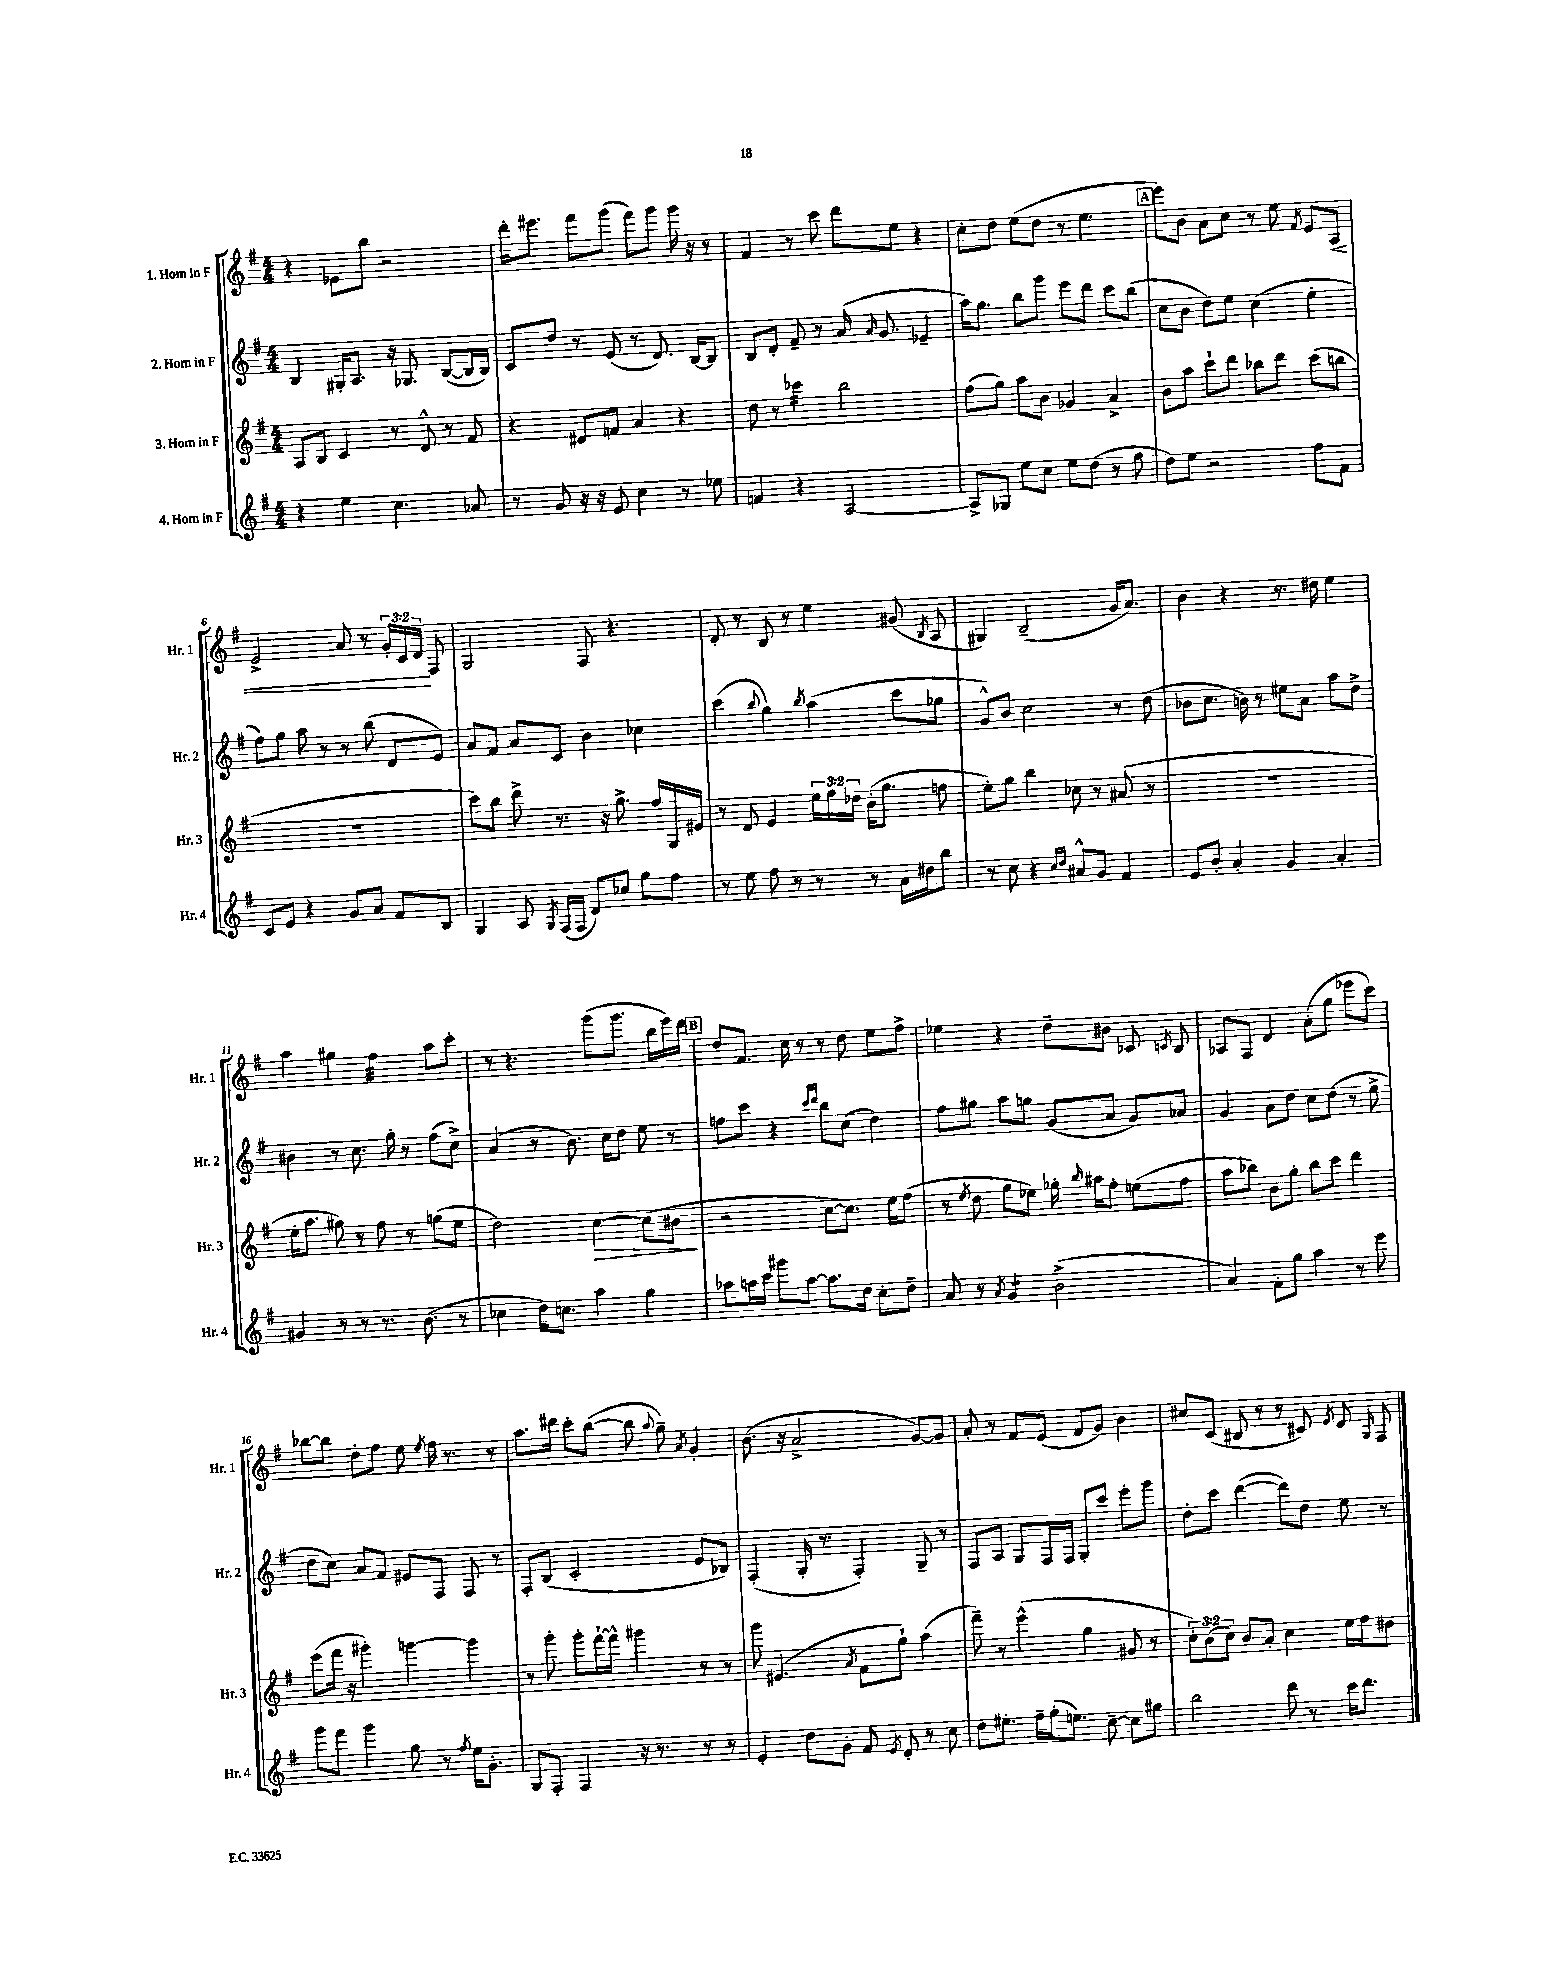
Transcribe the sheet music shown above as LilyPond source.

<<
\new StaffGroup <<
\new Staff = "s0" \with { instrumentName = "1. Horn in F" shortInstrumentName = "Hr. 1" } {
    \clef treble \key g \major \numericTimeSignature \time 4/4 \override Staff.TupletNumber.text = #tuplet-number::calc-fraction-text
    \autoBeamOff r4 ees'8[ b''8] r2 |
    d'''16[-. eis'''8.] fis'''8[ g'''8]( fis'''8[) g'''8] g'''16 r16 r8 |
    fis'4 r8 c'''8 d'''8[ e''8] r4 |
    c''8[-. d''8] e''8[( d''8] r8 e''4. |
    \mark \markup { \box "A" } e'''8[) b'8] a'8[ c''8] r8 e''8 \acciaccatura { fis'8 } e'8[ a8]\< |
    e'2-> a'8 r8 \tuplet 3/2 { g'16[-. c'16 d'16]\! } fis8 |
    g2 fis8 r4. |
    d'8-. r8 b8 r8 e''4 gis'8( \acciaccatura { b8 } a8 |
    gis4) b2--( g'16[ a'8.]) |
    b'4 r4 r8. dis''16 e''4 |
    a''4 gis''4 fis''4:32 a''8[ c'''8]-. |
    r8 r4. g'''8[( g'''8.] b''16[ e'''16) d'''16] |
    \mark \markup { \box "B" } d''8[ fis'8.] c''16 r8 r8 d''8 e''8[ fis''8]-> |
    ees''4 r4 d''8[-- bis'8] ces'8 \acciaccatura { c'8 } b8 |
    aes8[ fis8] d'4 a'8[-.( g''8] ees'''8[ c'''8]) |
    bes''8[~ bes''8] d''8[-. fis''8] e''8 \acciaccatura { e''8 } fis''16 r8. r8 |
    a''8.[ dis'''16] c'''8[-. b''8]~( b''8 \appoggiatura { a''8 } g''8--) \acciaccatura { a'8 } g'4-. |
    b'8.( r16 a'2-> g'8[~) g'8] |
    a'8-. r8 fis'8[ e'8]( fis'8[ g'8]) b'4 |
    cis''8[ c'8]( bis8 r8 r8 cis'8) \acciaccatura { e'8 } d'8 \grace { g16 } fis8 \bar "|." |
}
\new Staff = "s1" \with { instrumentName = "2. Horn in F" shortInstrumentName = "Hr. 2" } {
    \clef treble \key g \major \numericTimeSignature \time 4/4
    \autoBeamOff b4 gis16[-. a8.] r16 ges8. b8[~( b16 b16]) |
    c'8[ d''8] r8 e'8( r8 d'8.) b16[~ b8] |
    b8[ d'8]-. fis'8-- r8 a'16( \grace { a'16 } g'8. ees'4-- |
    a''16[) g''8.] b''8[ g'''8] e'''8[ d'''8] c'''8[ b''8]( |
    \mark \markup { \box "A" } c''8[ b'8] d''8[) e''8] c''4( e''4-. |
    fis''8[) g''8] a''8 r8 r8 b''8( d'8[ e'8]) |
    a'8[ fis'8] a'8[ c'8] b'4 ces''4 |
    c'''4( \appoggiatura { b''8 } g''4) \acciaccatura { b''8 } a''4( c'''8[ ges''8] |
    g'8[-^) b'8] c''2 r8 d''8( |
    bes'8[ c''8.] b'16) r8 eis''8[ a'8] a''8[ d''8]-> |
    bis'4 r8 c''8. g''16-. r8 fis''8[( c''8]->) |
    a'4( r8 b'8.) c''16[ d''8] e''8 r8 |
    \mark \markup { \box "B" } f''8[ c'''8] r4 \grace { c'''16[ d'''16] } b''8[ c''8]( d''4) |
    fis''8[ gis''8] a''8[ g''8] g'8[( a'8] g'8[) aes'8] |
    g'4 a'8[ d''8] c''8[ d''8]( r8 e''8-> |
    d''8[ c''8]) a'8[ fis'8] eis'8[ fis8] fis8 r8 |
    fis8[-. b8]( c'2-. e'8[ bes8]) |
    fis4-.( g16-. r8. fis4-.) g8-- r8 |
    fis8[ a8] g8[ fis16 fis16] g8[-. c'''8] e'''8[-. g'''8] |
    d''8[-. c'''8] d'''4~( d'''8[) d''8] e''8 r8 \bar "|." |
}
\new Staff = "s2" \with { instrumentName = "3. Horn in F" shortInstrumentName = "Hr. 3" } {
    \clef treble \key g \major \numericTimeSignature \time 4/4 \override Staff.TupletNumber.text = #tuplet-number::calc-fraction-text
    \autoBeamOff a8[ b8] c'4 r8 d'8-^ r8 fis'8 |
    r4 dis'8[ f'8] a'4 r4 |
    d''8 r8 ces'''4:16 b''2 |
    fis''8[( g''8]) a''8[ b'8] ges'4 a'4-> |
    \mark \markup { \box "A" } b'8[ a''8] c'''8[-! d'''8] bes''8[ d'''8] c'''8[( b''8] |
    R1 |
    c'''8[) b''8] d'''8-> r8. r16 g''8.-> fis''16[ g16 eis'16] |
    r8 d'8 e'4 \tuplet 3/2 { e''16[ fis''16 des''16] } b'16[-.( g''8.] f''8 |
    e''8[-.) g''8] b''4 ces''8 r8 ais'8( r8 |
    R1 |
    e''16[-. a''8.] gis''8) r8 fis''8 r8 g''8[( e''8] |
    d''2) c''4~\> c''8[( bis'8]\! |
    \mark \markup { \box "B" } r2 c''8[~ c''8.]) e''16[ fis''8]( |
    r8 \acciaccatura { e''8 } d''8 g''8[ ees''8]) ges''16-. \grace { b''16 } ais''16[ fis''8]-. e''8[( fis''8] |
    a''8[ bes''8]) b'8[ g''8]-. bes''8[ c'''8] d'''4 |
    e'''8[( fis'''16] r16 gis'''4-.) g'''4~ g'''4 |
    r8 g'''8-. g'''8[-. fis'''16~-! fis'''16]-^ gis'''4 r8 r8 |
    g'''8 eis'4.( \acciaccatura { a'8 } fis'8[ g''8]-!) a''4( |
    fis'''8--) r8 e'''4-^( g''4 gis'8 r8 |
    \tuplet 3/2 { c''8[-.) b'8( c''8]) } b'8[ a'8]-. c''4 e''16[ fis''16 dis''8] \bar "|." |
}
\new Staff = "s3" \with { instrumentName = "4. Horn in F" shortInstrumentName = "Hr. 4" } {
    \clef treble \key g \major \numericTimeSignature \time 4/4
    \autoBeamOff r4 e''4 c''4. aes'8 |
    r8 g'8 r16 r16 e'8 c''4 r8 ees''8 |
    f'4 r4 a2~ |
    a8[-> ges8] e''8[ c''8] e''8[ d''8]( r8 fis''8 |
    \mark \markup { \box "A" } d''8[) e''8] r2 fis''8[ fis'8] |
    c'8[ e'8] r4 g'8[ a'8] fis'8[ b8] |
    g4 a8 \acciaccatura { g8 } fis16[( fis16] d'8[) ces''8] g''8[ fis''8] |
    r8 e''8 fis''8 r8 r8 r8 a'16[ dis''16 b''8] |
    r8 c''8 r4 \grace { c''16[ d''16] } ais'8[-^ g'8] fis'4 |
    e'8[ b'8]-. a'4-. g'4 a'4-. |
    gis'4 r8 r8 r8. b'8.( r8 |
    ces''4 d''16[) c''8.] a''4 g''4 |
    \mark \markup { \box "B" } aes''8[ a''16 c'''16] gis'''8[ a''8]~ a''8.[ d''16] c''8[-. d''8]-- |
    a'8 r8 \acciaccatura { a'8 } g'4:8 b'2->( |
    a'4) fis'8[-. g''8] a''4 r8 e'''8 |
    g'''8[ fis'''8] g'''4 g''8 r8 \acciaccatura { fis''8 } e''16[ g'8.]-. |
    g8[ fis8]-. fis4 r16 r8. r8 r8 |
    e'4-. d''8[ g'8]-. fis'8 \acciaccatura { e'8 } d'8-. r8 c''8 |
    d''8[ eis''8.]-. fis''16[-- g''16-.( e''8.]) c''8~-- c''8[ gis''8] |
    b''2 d'''8 r8 c'''16[ d'''8.] \bar "|." |
}
>>
>>
